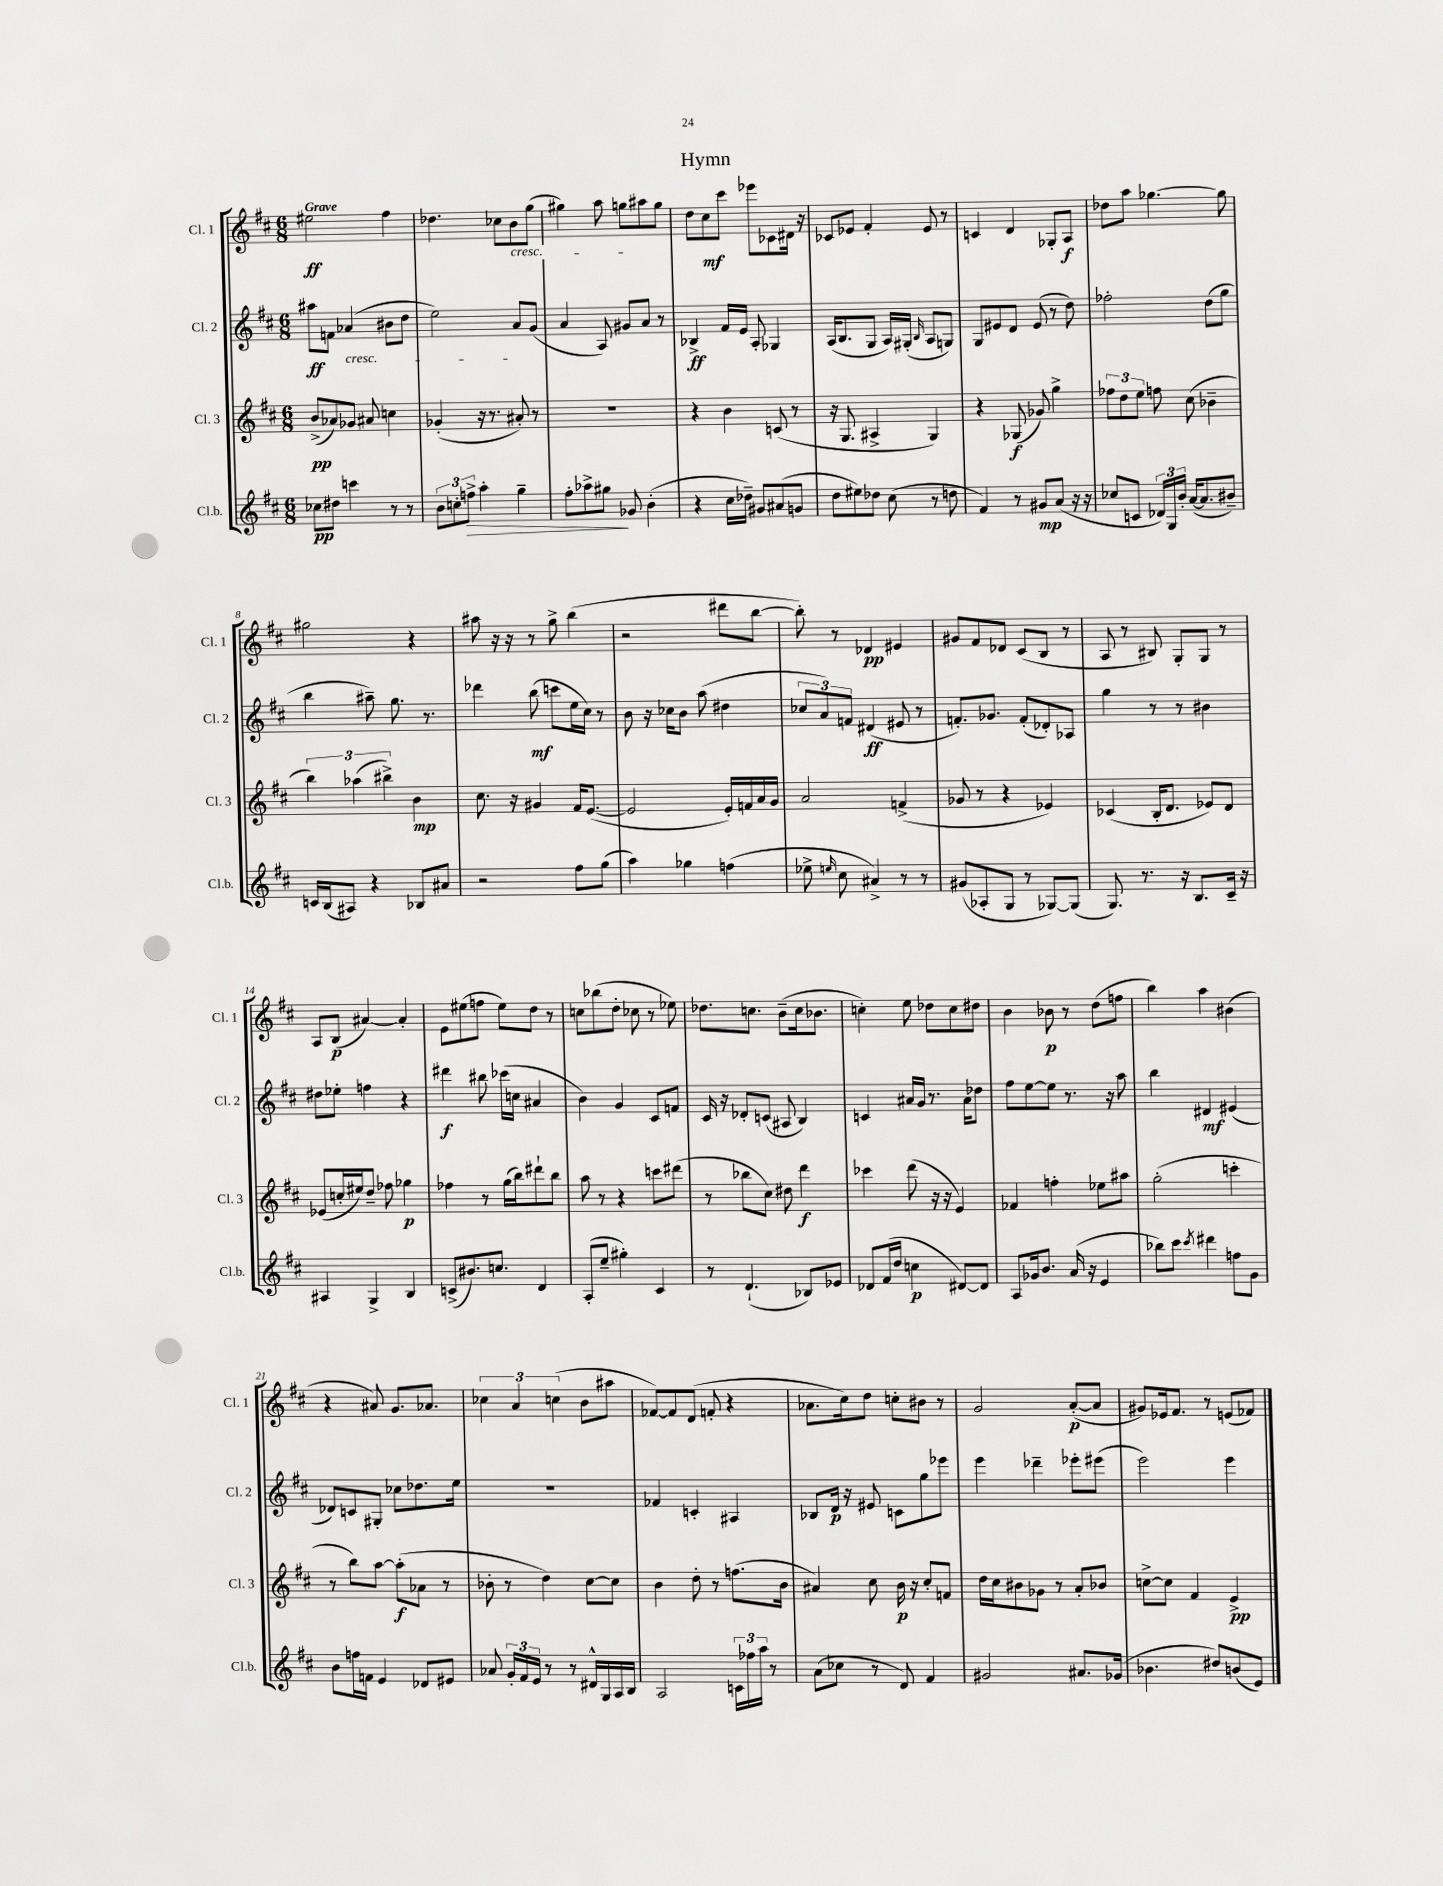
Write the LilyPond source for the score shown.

\header { title = "Hymn" }
<<
\new StaffGroup <<
\new Staff = "s0" \with { instrumentName = "Cl. 1" shortInstrumentName = "Cl. 1" } {
    \clef treble \key d \major \numericTimeSignature \time 6/8 \tempo "Grave"
    \autoBeamOff eis''2\ff fis''4 |
    des''4. ces''8[ b'8\cresc g''8]( |
    gis''4) a''8 g''8[ ais''8\! g''8] |
    d''8[ cis''8\mf cis'''8] ees'''8[ ces'8 dis'16] r16 |
    ces'8[ ees'8] fis'4-. ees'8 r8 |
    c'4 d'4 ges8[-. a8]\f |
    des''8[ a''8] ges''4.~ ges''8 |
    gis''2 r4 |
    ais''8 r16 r16 r8 g''8-> b''4( |
    r2 dis'''8[ b''8]~ |
    b''8-.) r8 des'4\pp eis'4 |
    gis'8[ fis'8 des'8] cis'8[( b8] r8 |
    a8 r8 bis8) g8[-. g8] r8 |
    a8[ b8]\p( ais'4~) ais'4-. |
    e'8[ eis''8( f''8] eis''8[) d''8] r8 |
    c''8[ bes''8( d''8]-. ces''8 r8 ees''8) |
    des''8.[ c''8.] b'8[--( c''16 bes'8.] |
    c''4-.) e''8 des''8[ c''8 dis''8] |
    b'4 bes'8\p r8 d''8[( f''8] |
    b''4) a''4 bis'4( |
    r4 ais'8) g'8.[ aes'8.] |
    \tuplet 3/2 { ces''4 a'4 c''4( } b'8[ ais''8] |
    fes'8[~) fes'8 d'8]( f'8-. r4 |
    aes'8.[ cis''16) d''8] c''8[-. bis'8] r8 |
    g'2 a'8[~-.\p( a'8] |
    gis'8[) ees'16 fis'8.] r8 e'8[( fes'8]) \bar "|." |
}
\new Staff = "s1" \with { instrumentName = "Cl. 2" shortInstrumentName = "Cl. 2" } {
    \clef treble \key d \major \numericTimeSignature \time 6/8
    \autoBeamOff ais''8[\ff f'8] aes'4\cresc( bis'8[ d''8] |
    e''2) a'8[ g'8]\!( |
    a'4 a8) gis'8[ a'8] r8 |
    bes4->\ff fis'16[ e'16] a8-. ges4 |
    a16[( b8. g8] a16[) gis16]-.( \grace { b16 } a8[ g8]) |
    g8[ eis'8 d'8] eis'8( r8 d''8) |
    fes''2-. d''8[( g''8] |
    b''4 ais''8--) g''8. r8. |
    des'''4 b''8\mf( c'''8[ e''16 cis''16]) r8 |
    b'8 r16 ces''16[ b'8] a''8( dis''4 |
    \tuplet 3/2 { ces''8[ a'8) f'8] } dis'4\ff( eis'8 r8 |
    f'8.[-.) ges'8.] f'8[-.( des'8-.) aes8] |
    g''4 r8 r8 bis'4 |
    dis''8[ ees''8]-. f''4 r4 |
    dis'''4\f bis''8 ces'''16[( c''16] ais'4 |
    b'4) g'4 cis'8[ f'8] |
    cis'16 r16 des'8[-. c'8]( ais8 b4) |
    c'4 ais'16[ g'16] r8. ais'16[ des''8] |
    fis''8[ e''8~ e''8] r8. r16 a''8 |
    b''4 dis'4\mf eis'4( |
    des'8[) c'8 gis8]-. ces''8[ des''8. e''16] |
    R2. |
    fes'4 c'4-. ais4 |
    bes8[ d'16]\p r16 eis'8 c'8[ g''8 ees'''8] |
    e'''4 des'''4-- ees'''8[-. eis'''8]( |
    e'''2) e'''4 \bar "|." |
}
\new Staff = "s2" \with { instrumentName = "Cl. 3" shortInstrumentName = "Cl. 3" } {
    \clef treble \key d \major \numericTimeSignature \time 6/8
    \autoBeamOff b'8[->\pp( aes'8) ges'8] ais'8 c''4 |
    ges'4-.( r16 r8. ais'8-.) r8 |
    R2. |
    r4 b'4 c'8( r8 |
    r16 g8. ais4-> g4) |
    r4 ges8\f( ges'8) g''4-> |
    \tuplet 3/2 { fes''8[ d''8 e''8] } f''8 cis''8( bes'4-- |
    \tuplet 3/2 { b''4) aes''4( bis''4->) } b'4\mp |
    cis''8. r16 gis'4 fis'16[ e'8.]~( |
    e'2 e'16[-.) f'16 a'16 g'16] |
    a'2 f'4->( |
    ges'8 r8 r4 ees'4) |
    ces'4( b16[-. d'8.] ees'8[) d'8] |
    ees'8[( c''16-. eis''16) d''8]-- fes''8 ges''4\p |
    fes''4 r8 g''16[( b''16) dis'''8-! b''8] |
    a''8 r8 r4 c'''8[ dis'''8]( |
    r8 bes''8[ cis''8]) dis''8 d'''4\f |
    ces'''4 d'''8( r16 r16 e'4) |
    fes'4 f''4-. ees''8[ ais''8] |
    g''2-.( c'''4-. |
    r8 b''8[) a''8]~ a''8[-.\f( aes'8] r8 |
    bes'8-. r8 d''4) cis''8[~ cis''8] |
    b'4 d''8-. r8 f''8.[( b'16] |
    ais'4) cis''8 b'16\p r16 cis''8[-. f'8] |
    d''16[ cis''16 bis'8 ges'8] r8 a'8[-. bes'8] |
    c''8[~-> c''8] fis'4 e'4->\pp \bar "|." |
}
\new Staff = "s3" \with { instrumentName = "Cl.b." shortInstrumentName = "Cl.b." } {
    \clef treble \key d \major \numericTimeSignature \time 6/8
    \autoBeamOff ces''8[\pp dis''8] c'''4 r8 r8 |
    \tuplet 3/2 { b'8[ c''8-. f''8]->\> } a''4-. g''4-- |
    fis''8[-. aes''8-> gis''8]\! ges'8 b'4-.( |
    r4 cis''16[ des''16]--) gis'8[ ais'8( g'8] |
    d''8[ eis''8) des''8] cis''8( r8 d''8 |
    fis'4) r8 gis'8[\mp a'8]( r16 r16 |
    ces''8[ c'8] \tuplet 3/2 { des'16[) g16 b'16]-. } a'16[~( a'8. bis'8]--) |
    c'16[ b16( ais8]) r4 bes8[ ais'8] |
    r2 fis''8[ g''8]( |
    a''4) ges''4 f''4( |
    ees''8-> \grace { e''16 } cis''8 ais'4->) r8 r8 |
    gis'8[( aes8-. g8] r8 ges8[~) ges8]( |
    g8.) r8. r16 b8.[ cis'16]-- r16 |
    ais4 g4-> b4 |
    c'8[->( bis'8.) c''8.] d'4 |
    a8[-.( e''8]-- gis''4-.) cis'4 |
    r8 d'4.-!( bes8[) ees'8] |
    des'8[ fis'16( d''16] c''4\p dis'8[~) dis'8] |
    a8[ ges'16 b'8.] a'16( r16 e'4 |
    bes''8[) cis'''8] \acciaccatura { cis'''8 } dis'''4 f''8[ g'8] |
    b'8[ f''16 f'16] e'4 des'8[ eis'8] |
    aes'8 \tuplet 3/2 { g'16[-. fis'16 e'16] } r8 r8 dis'16[-^ g16 a16 b16] |
    a2 \tuplet 3/2 { c'16[ fes''16 a''16] } r8 |
    a'8[( ces''8] r8 d'8) fis'4 |
    gis'2 ais'8.[ ges'16]( |
    bes'4. dis''8[) b'8( e'8]) \bar "|." |
}
>>
>>
